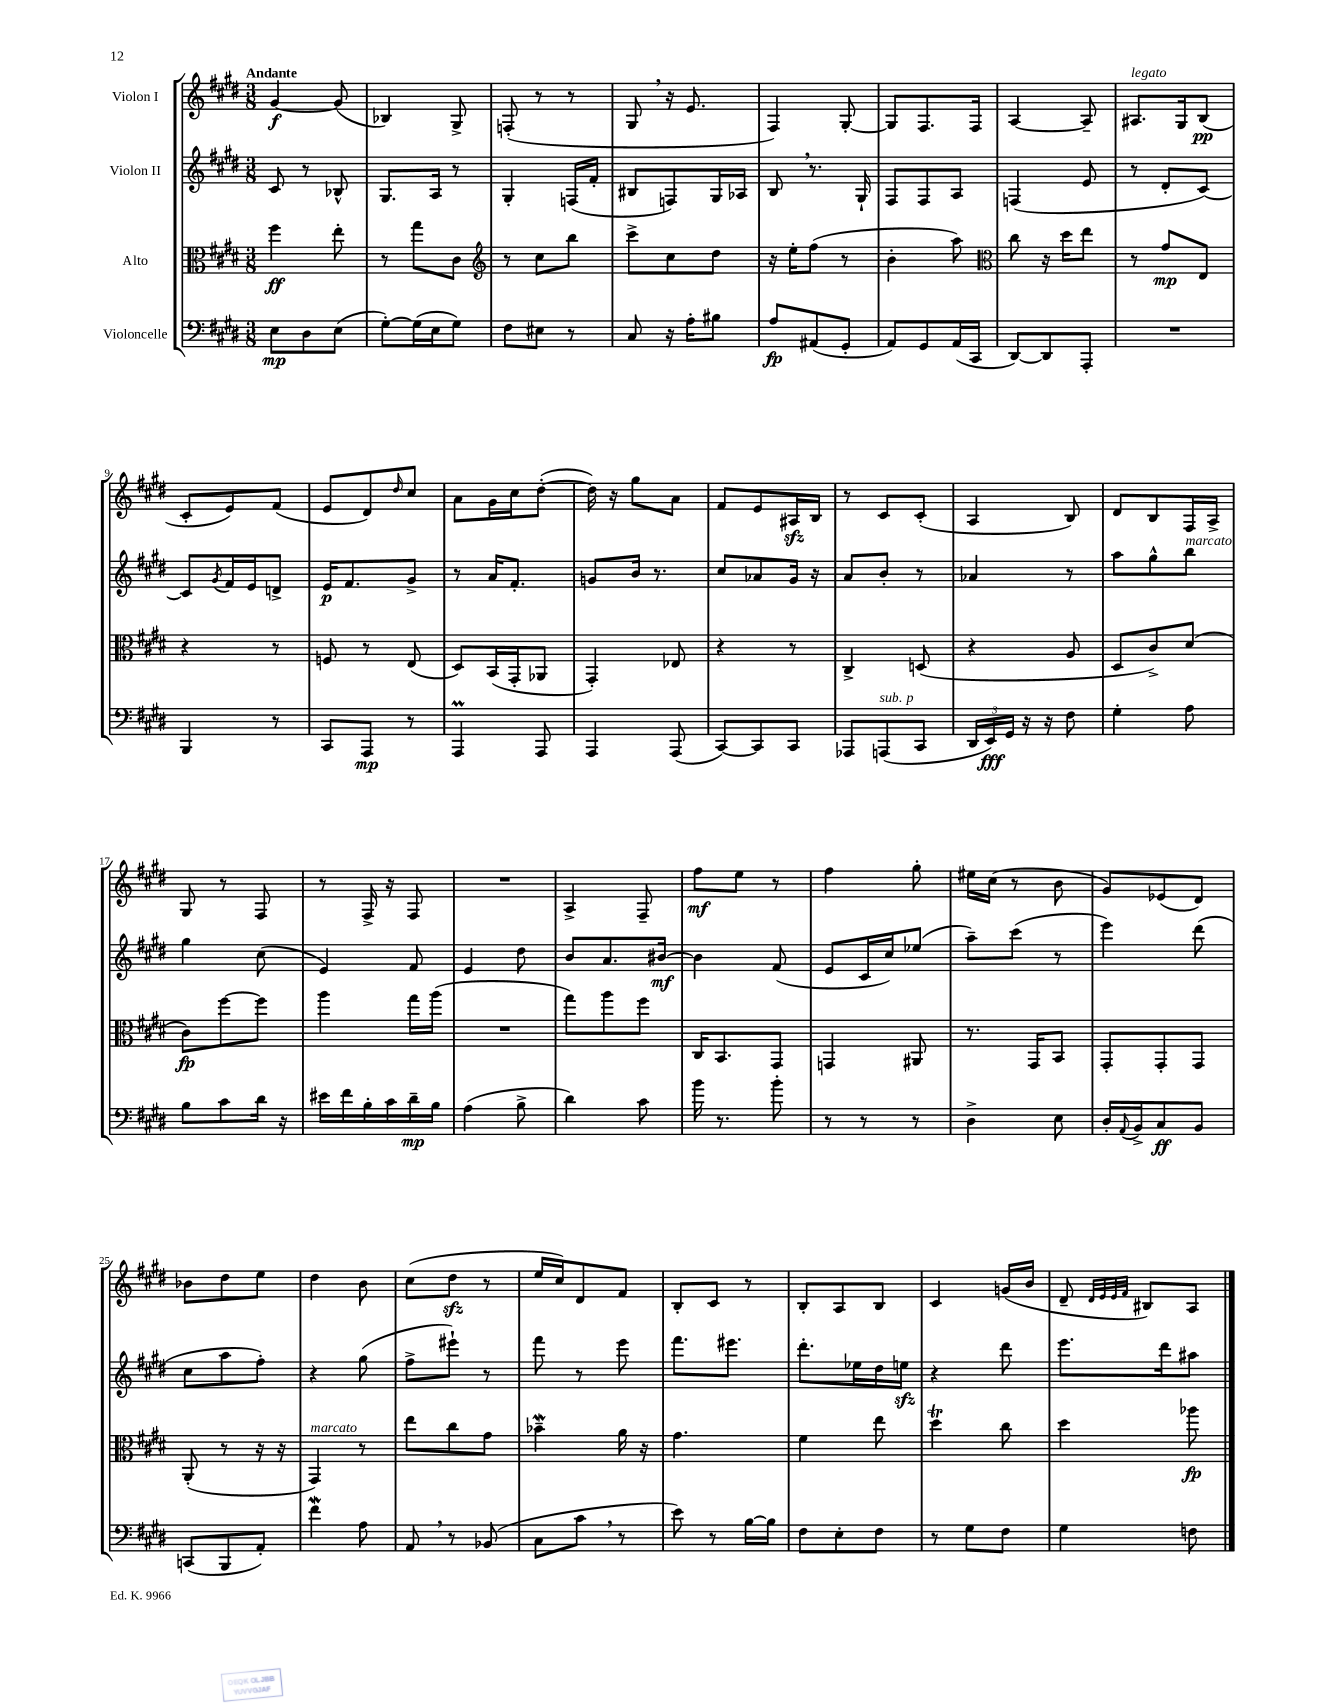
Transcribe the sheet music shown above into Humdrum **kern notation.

**kern	**kern	**kern	**kern
*staff4	*staff3	*staff2	*staff1
*clefF4	*clefC3	*clefG2	*clefG2
*k[f#c#g#d#]	*k[f#c#g#d#]	*k[f#c#g#d#]	*k[f#c#g#d#]
*M3/8	*M3/8	*M3/8	*M3/8
8E\L	4ff#\	8c#/	[4g#/
8D#\	.	8r	.
(8E\J	8ee'\	8B-^^/	(8g#/]
=	=	=	=
[8G#'\L)	8r	8.G#/L	4B-/)
(16G#\]L	8gg#\L	.	.
16E\J	.	16A/Jk	.
8G#\J)	8c#\J	8r	8G#^/
=	=	=	=
*	*clefG2	*	*
8F#\L	8r	4G#'/	(8F'/
8E#\J	8cc#\L	.	8r
8r	8bb\J	(16F/LL	8r
.	.	16f#'/JJ	.
=	=	=	=
8C#/	8ccc#^\L	8B#/L	8G#/
16r	8cc#\	8F/)	16r
16A'\LK	.	.	8.e/
8B#\J	8dd#\J	16G#/L	.
.	.	16A-/JJ	.
=	=	=	=
8A/L	16r	8B/	4F#/)
.	16ee'\LK	.	.
(8AA#/	(8ff#\J	8.r	.
8GG#'/J	8r	.	[8G#'/
.	.	16G#`/	.
=	=	=	=
8AA/L)	4b'\	8F#/L	8G#/]L
8GG#/	.	8F#/	8.F#/
(16AA/L	8aa\)	8A/J	.
16CC#/JJ	.	.	16F#/Jk
=	=	=	=
*	*clefC3	*	*
[8DD#/L)	8cc#\	(4F/	[4A/
8DD#/]	16r	.	.
.	16dd#\LK	.	.
8AAA'/J	8ee\J	8e/	8A~/]
=	=	=	=
4.r	8r	8r	8.A#/L
.	8g#/L	8d#'/L	.
.	.	.	16G#/k
.	8E/J	[8c#/J)	(8B/J
=	=	=	=
4BBB/	4r	8c#/]L	8c#'/L
.	.	8qg#/	.
.	.	16f#/L	8e/)
.	.	16e/J	.
8r	8r	8d^/J	(8f#/J
=	=	=	=
8CC#/L	8F/	16e/LK	8e/L
.	.	8.f#/	.
8AAA/J	8r	.	8d#/)
.	.	.	16qqdd#/
8r	(8E/	8g#^/J	8cc#/J
=	=	=	=
4AAA/	8D#/L)	8r	8a\L
.	(16BB/L	16a/LK	16g#\L
.	16GG#'/J	8.f#'/J	16cc#\J
8AAA/	8AA-/J	.	([8dd#'\J
=	=	=	=
4AAA/	4GG#'/)	8g/L	16dd#\])
.	.	.	16r
.	.	16b/Jk	8gg#\L
.	.	8.r	.
(8AAA/	8E-/	.	8a\J
=	=	=	=
[8CC#/L)	4r	8cc#/L	8f#/L
8CC#/]	.	8a-/	8e/
8CC#/J	8r	16g#/Jk	16A#/L
.	.	16r	16B/JJ
=	=	=	=
8AAA-/L	4C#^/	8a/L	8r
(8AAA/	.	8b'/J	8c#/L
8CC#/J	(8D/	8r	(8c#'/J
=	=	=	=
24DD#/LL	4r	4a-/	4A/
24EE/)	.	.	.
24GG#/JJ	.	.	.
16r	.	.	.
16r	.	.	.
8F#\	8A/	8r	8B/)
=	=	=	=
4G#'\	8D#/L	8aa\L	8d#/L
.	8c#^/)	8gg#^^\	8B/
8A\	(8d#/J	8bb\J	16F#/L
.	.	.	16A^/JJ
=	=	=	=
8B\L	8c#\L)	4gg#\	8G#/
8c#\	[8ff#\	.	8r
16d#\Jk	8ff#\]J	(8cc#\	8F#/
16r	.	.	.
=	=	=	=
16e#\LL	4aa\	4e/)	8r
16f#\	.	.	.
16B'\	.	.	16F#^/
16c#\	.	.	16r
16d#~\	16gg#\LL	8f#/	8F#/
16B\JJ	(16aa\JJ	.	.
=	=	=	=
(4A\	4.r	4e/	4.r
8B^\	.	8dd#\	.
=	=	=	=
4d#\)	8gg#\L)	8b/L	4A^/
.	8aa\	8.a/	.
8c#\	8ff#\J	.	8F#~/
.	.	[16b#/Jk	.
=	=	=	=
16b\	16C#/LK	4b#\]	8ff#\L
8.r	8.BB/	.	.
.	.	.	8ee\J
8b'\	8GG#/J	(8f#/	8r
=	=	=	=
8r	4GG/	8e/L	4ff#\
8r	.	16c#/L	.
.	.	16cc#/J)	.
8r	8AA#/	(8ee-/J	8gg#'\
=	=	=	=
4D#^\	8.r	8aa~\L)	16ee#\LL
.	.	.	(16cc#\JJ
.	.	(8ccc#\J	8r
.	16GG#/LK	.	.
8E\	8BB/J	8r	8b\
=	=	=	=
16D#'/LL	8GG#'/L	4eee\)	8g#/L)
8qqAA/	.	.	.
16BB^/J	.	.	.
8C#/	8GG#'/	.	(8e-/
8BB/J	8GG#/J	(8ddd#\	8d#/J)
=	=	=	=
(8CC/L	(8AA'/	8cc#\L	8b-\L
8BBB/	8r	8aa\	8dd#\
8AA'/J)	16r	8ff#'\J)	8ee\J
.	16r	.	.
=	=	=	=
4f#\	4GG#/)	4r	4dd#\
8A\	8r	(8gg#\	8b\
=	=	=	=
8AA/	8ee\L	8ff#^\L	(8cc#\L
8r	8cc#\	8eee#`\J)	8dd#\J
(8BB-/	8g#\J	8r	8r
=	=	=	=
8C#\L	4b-~\	8fff#\	16ee/LL
.	.	.	16cc#/J)
8c#\J	.	8r	8d#/
8r	16a\	8eee\	8f#/J
.	16r	.	.
=	=	=	=
8e\)	4.g#\	8.fff#\L	8B'/L
8r	.	.	8c#/J
.	.	8.eee#\J	.
[16B\LL	.	.	8r
16B\]JJ	.	.	.
=	=	=	=
8F#\L	4f#\	8.ddd#'\L	8B'/L
8E'\	.	.	8A/
.	.	16ee-\L	.
8F#\J	8ee\	16dd#\	8B/J
.	.	16ee\JJ	.
=	=	=	=
8r	4dd#\	4r	4c#/
8G#\L	.	.	.
8F#\J	8cc#\	8ddd#\	(16g/LL
.	.	.	16b/JJ
=	=	=	=
4G#\	4dd#\	8.eee\L	8d#~/
.	.	.	32qqd#/LLL
.	.	.	32qqe/
.	.	.	32qqe/
.	.	.	32qqf#/JJJ
.	.	.	8B#/L)
.	.	16ddd#\k	.
8F\	8aa-\	8aa#\J	8A/J
==	==	==	==
*-	*-	*-	*-
